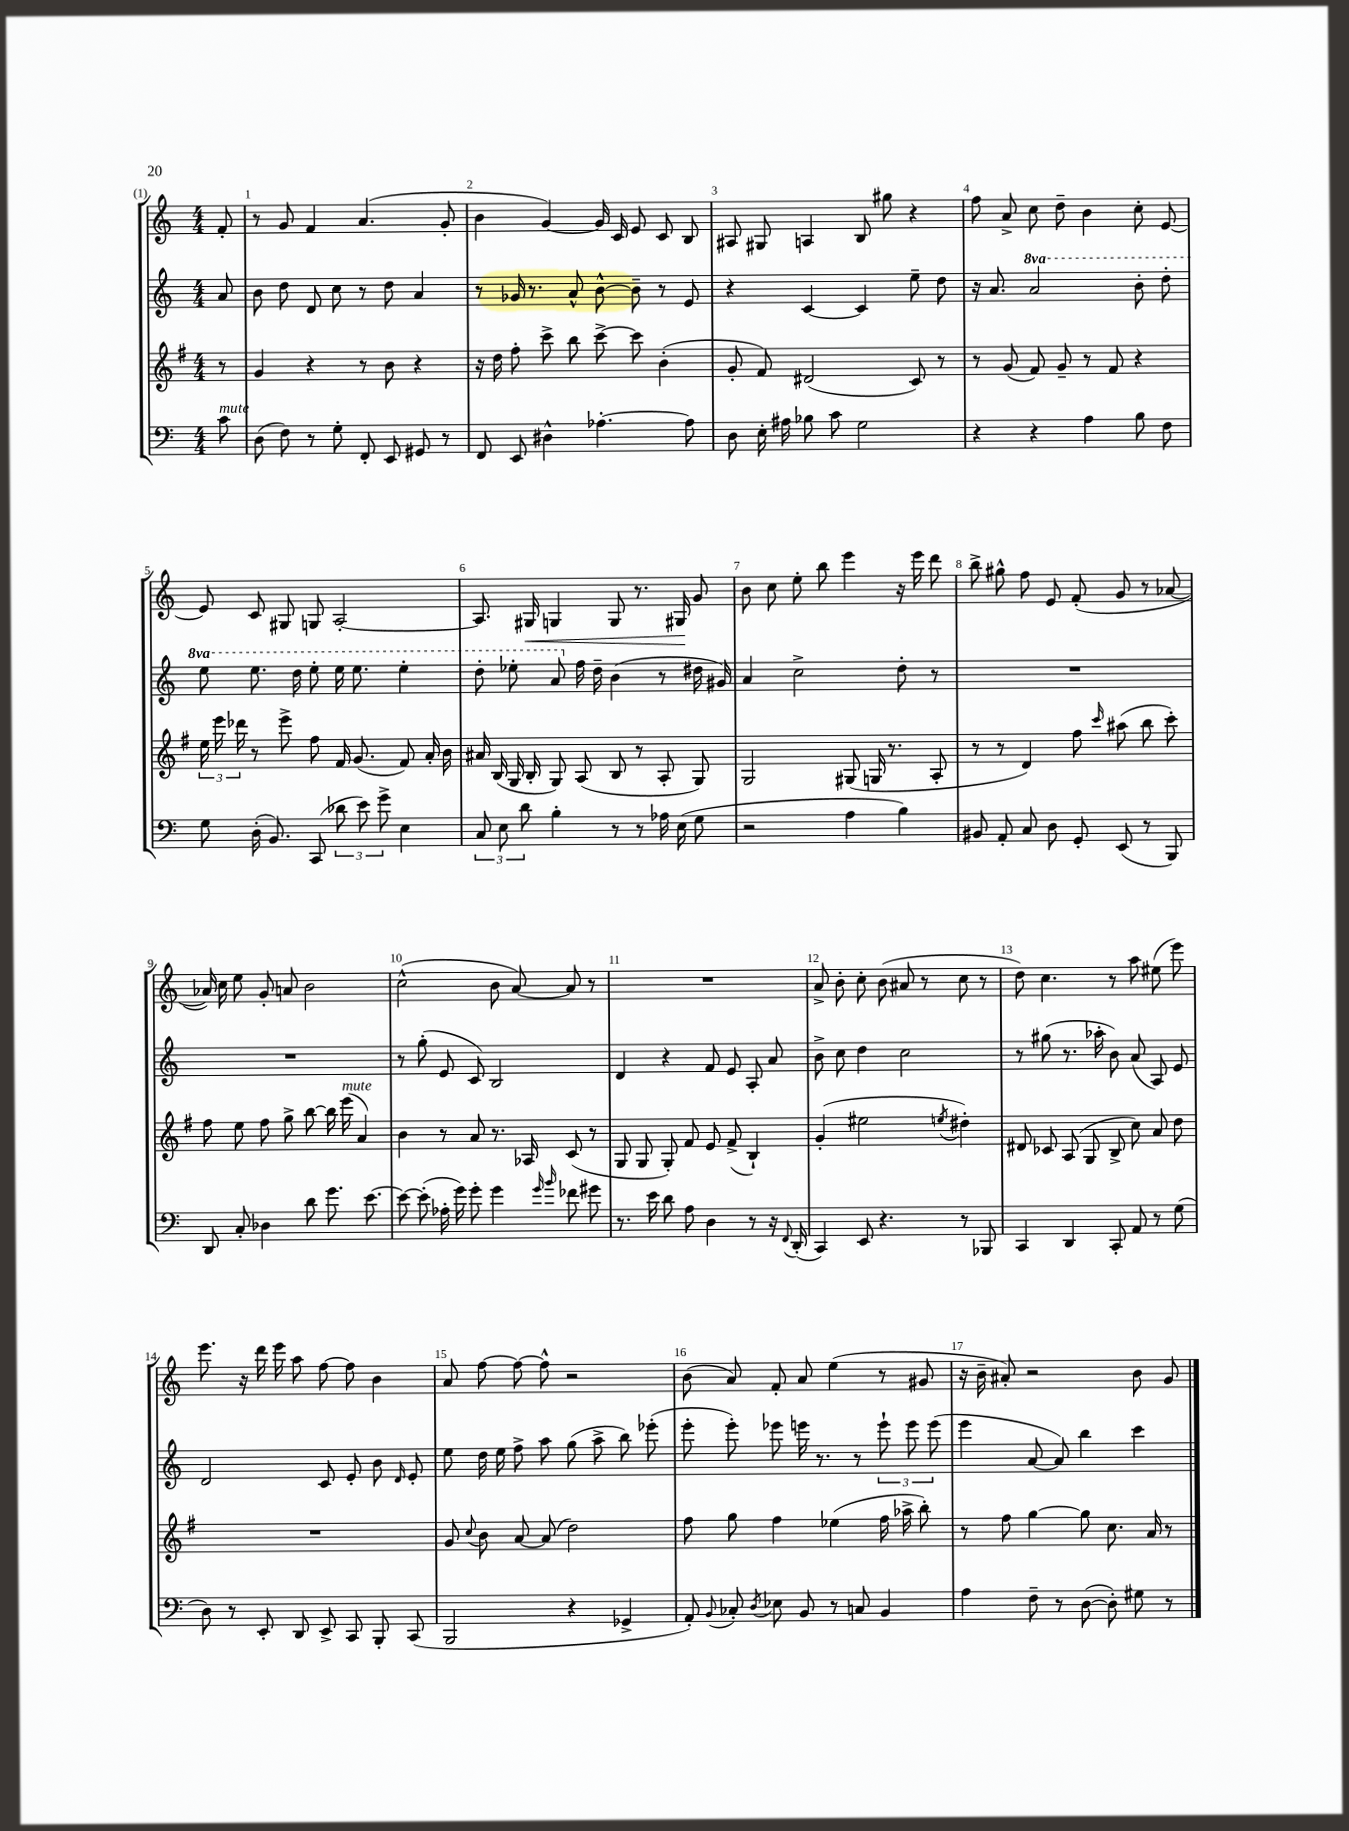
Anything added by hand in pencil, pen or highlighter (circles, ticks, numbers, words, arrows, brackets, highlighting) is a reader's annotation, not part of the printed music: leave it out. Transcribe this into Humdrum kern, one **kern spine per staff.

**kern	**kern	**kern	**kern
*staff4	*staff3	*staff2	*staff1
*clefF4	*clefG2	*clefG2	*clefG2
*k[]	*k[f#]	*k[]	*k[]
*M4/4	*M4/4	*M4/4	*M4/4
8c	8r	8a	8f'
=	=	=	=
(8D	4g	8b	8r
8F)	.	8dd	8g
8r	4r	8d	4f
8G'	.	8cc	.
8FF'	8r	8r	(4.a
8EE	8b	8dd	.
8GG#	4r	4a	.
8r	.	.	8g'
=	=	=	=
8FF	16r	8r	4b
.	16dd	.	.
8EE	8ff#'	16g-	.
.	.	8.r	.
4D#^^	8ccc^	.	[4g)
.	8bb	8a^^	.
[4.A-'	[8ccc^	[8b^^	16g]
.	.	.	16c
.	8ccc]	8b~]	8e
.	(4b'	8r	8c
8A-]	.	8e	8B
=	=	=	=
8D	8g'	4r	8A#
16E'	8f#)	.	8G#
16A#	.	.	.
8B-	(2d#	[4c	4A
8c	.	.	.
2G	.	4c]	8B
.	.	.	8gg#
.	8c)	8ee~	4r
.	8r	8dd	.
=	=	=	=
4r	8r	16r	8ff
.	.	8.a	.
.	(8g	.	8a^
4r	8f#)	2aa	8cc
.	8g~	.	8dd~
4A	8r	.	4b
.	8f#	.	.
8B	4r	8bb'	8cc'
8F	.	8ddd'	[8e
=	=	=	=
8G	24ee	8eee	8e]
.	24eee	.	.
.	24ddd-	.	.
(16D'	8r	8.eee	8c
8.BB)	.	.	.
.	8eee^	.	8G#
.	.	16ddd	.
(8CC	8ff#	8eee'	8G
12d-	16f#	16eee	[2A'
.	(8.g	8.eee	.
12e)	.	.	.
12g^	.	.	.
4E	8f#)	4eee'	.
.	16a'	.	.
.	16b	.	.
=	=	=	=
12C	16a#	8ddd'	8.A]
.	(16B	.	.
12E	.	.	.
.	16G	8eee-'	.
12d	.	.	.
.	16B'	.	16G#
4B'	8G)	8aa	4G
.	(8A	16ff	.
.	.	16dd~	.
8r	8B	(4b	8G
8r	8r	.	8.r
16A-	8A'	8r	.
(16E	.	.	16G#
8G	8G)	16dd#	8g
.	.	16g#)	.
=	=	=	=
2r	2G	4a	8b
.	.	.	8cc
.	.	2cc^	8ee'
.	.	.	8bb
4A	(8G#	.	4eee
.	16G	.	.
.	8.r	.	.
4B)	.	8dd'	16r
.	.	.	16eee
.	8A'	8r	8ddd
=	=	=	=
8BB#	8r	1r	8bb^
8AA'	8r	.	8gg#^^
8C	4d)	.	8ff
8D	.	.	8e
8GG'	8ff#	.	(8f'
.	16qqccc	.	.
(8EE	(8aa#	.	8g
8r	8bb	.	8r
8BBB)	8ccc')	.	[8a-
=	=	=	=
8DD	8ff#	1r	16a-])
.	.	.	16cc
8C'	8ee	.	8ee
4D-	8ff#	.	8g'
.	8gg^	.	8a
8d	[8bb	.	2b
8.g	16bb]	.	.
.	(16eee	.	.
.	4a)	.	.
[8.e	.	.	.
=	=	=	=
8e_	4b	8r	(2cc^^
(8e']	.	(8gg'	.
16A-'	8r	8e	.
16g)	.	.	.
8g'	8a	8c)	.
4g	8.r	2B	8b
.	.	.	[8a)
.	16A-	.	.
16qqg	.	.	.
16qqb	.	.	.
8f-	(8c	.	8a]
8g#	8r	.	8r
=	=	=	=
8.r	8G	4d	1r
.	8G	.	.
16e	.	.	.
8d	8G')	4r	.
8A	8f#	.	.
4D	8e	8f	.
.	(8f#^	8e	.
8r	4B`)	8A'	.
16r	.	8a	.
8qqFF	.	.	.
(16DD'	.	.	.
=	=	=	=
4CC)	(4g'	8b^	8a^
.	.	8cc	8b'
8EE	2ee#	4dd	8cc'
4.r	.	.	(8b
.	.	2cc	8a#
.	.	.	8r
.	8qee	.	.
8r	4dd#')	.	8cc
8BBB-	.	.	8r
=	=	=	=
4CC	8d#	8r	8dd)
.	8c-	(8gg#	4.cc
4DD	(8A	8.r	.
.	8G	.	.
.	.	16aa-'	.
8CC'	8B^	8b)	8r
8AA	8cc)	(8a	8aa
8r	8a	8A)	(8ee#
(8G	8dd	8e	8eee)
=	=	=	=
8D)	1r	2d	8.eee
8r	.	.	.
.	.	.	16r
8EE'	.	.	16ddd
.	.	.	16eee
8DD	.	.	8aa
8EE^	.	8c	[8ff
8CC	.	8e'	8ff]
8BBB'	.	8b	4b
.	.	16qqd	.
(8CC	.	8e'	.
=	=	=	=
2BBB	8g	8ee	8a
.	8qqcc	.	.
.	8b	16dd	[8ff
.	.	16ee	.
.	[8a	8ff^	8ff_
.	(8a]	8aa	8ff^^]
4r	2dd)	(8gg	2r
.	.	8aa^	.
4GG-^	.	8bb)	.
.	.	(8eee-'	.
=	=	=	=
8AA')	8ff#	8eee'	(8b
8qqBB	.	.	.
8C-'	8gg	8eee')	8a)
8qD	.	.	.
8E-	4ff#	8eee-	8f'
8BB	.	16eee	8a
.	.	8.r	.
8r	(4ee-	.	(4ee
8C	.	8r	.
4BB	16ff#	12eee`	8r
.	16aa-^	.	.
.	.	12eee	.
.	8bb')	.	8g#
.	.	(12eee	.
=	=	=	=
4A	8r	4eee	16r
.	.	.	16b~
.	8ff#	.	8a#')
8F~	[4gg	[8a	2r
8r	.	8a])	.
([8D	8gg]	4bb	.
8D'])	8.cc	.	.
8G#	.	4ccc	8b
.	16a	.	.
8r	8r	.	8g
==	==	==	==
*-	*-	*-	*-
